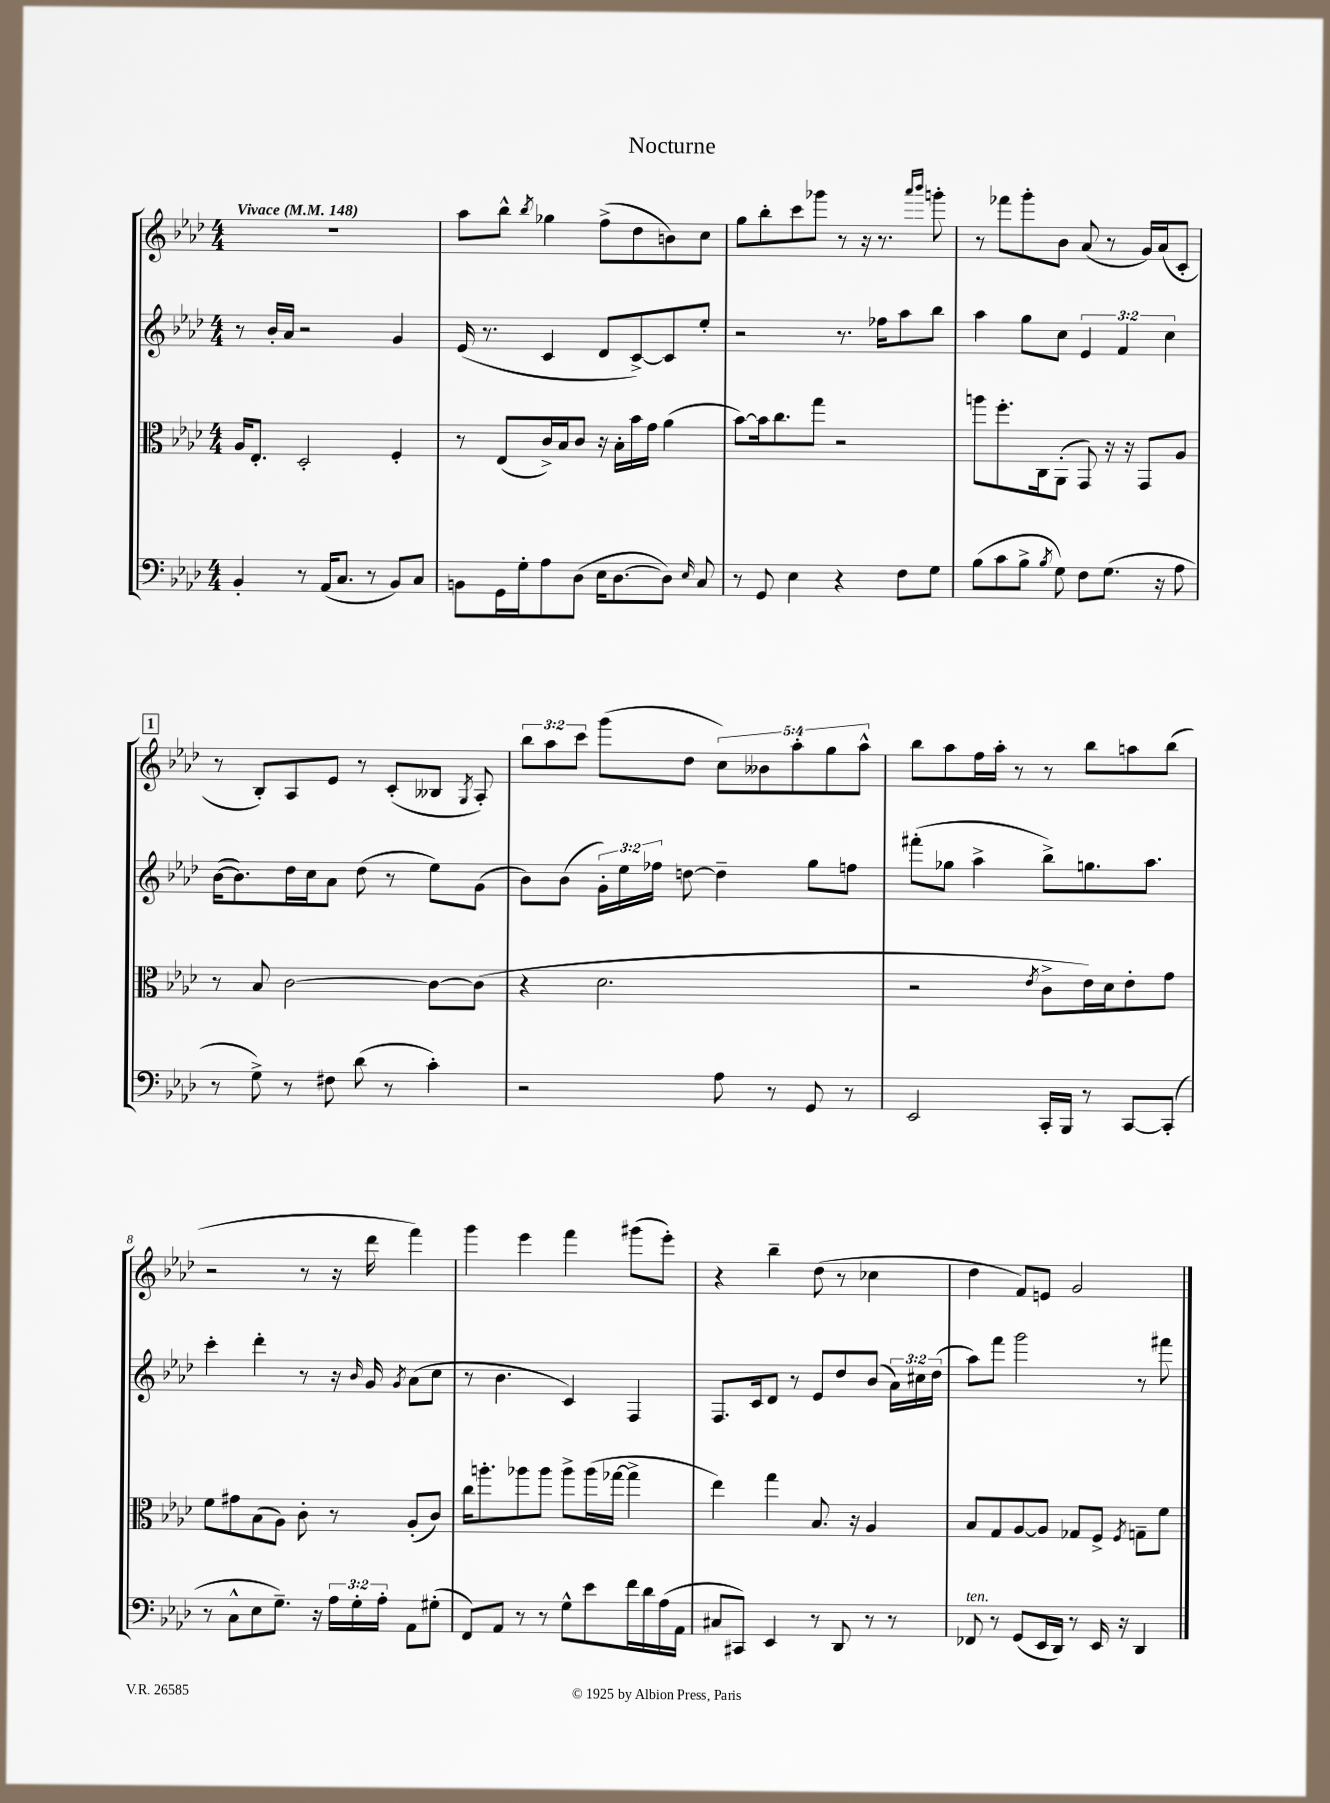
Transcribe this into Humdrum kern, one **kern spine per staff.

**kern	**kern	**kern	**kern
*staff4	*staff3	*staff2	*staff1
*clefF4	*clefC3	*clefG2	*clefG2
*k[b-e-a-d-]	*k[b-e-a-d-]	*k[b-e-a-d-]	*k[b-e-a-d-]
*M4/4	*M4/4	*M4/4	*M4/4
*MM148	*MM148	*MM148	*MM148
4BB-'	16A-	8r	1r
.	8.E-'	.	.
.	.	16b-'	.
.	.	16a-	.
8r	2D-'	2r	.
(16AA-	.	.	.
8.C	.	.	.
8r	.	.	.
8BB-)	4F'	4g	.
8C	.	.	.
=	=	=	=
8BB	8r	(16e-	8aa-
.	.	8.r	.
16GG	(8E-	.	8bb-^^
16G'	.	.	.
.	.	.	8qbb-
8A-	16c^)	4c	4gg-
.	16B-	.	.
(8D-	8c	.	.
16E-	16r	8d-	(8ff^
[8.D-	16B-'	.	.
.	16b-	[8c^)	8dd-
.	16g	.	.
8D-])	(4a-	8c]	8b)
16qqE-	.	.	.
8C	.	8ee-'	8cc
=	=	=	=
8r	[8b-)	2r	8gg
8GG	16b-]	.	8bb-'
.	8.cc	.	.
4E-	.	.	8ccc
.	8gg	.	8ggg-
4r	2r	8.r	8r
.	.	.	16r
.	.	16ff-	8.r
8F	.	8aa-	.
.	.	.	16qqaaa-
.	.	.	16qqbbb-
8G	.	8bb-	8ggg'
=	=	=	=
(8B-	8aa	4aa-	8r
8c	8.ff'	.	8fff-
8B-^	.	8gg	8ggg'
.	16C	.	.
8qB-	.	.	.
8G)	(8AA-'	8cc	8b-
8F	8GG)	6e-	(8a-
(8.G	16r	.	8r
.	.	6f	.
.	16r	.	.
.	8GG	.	16g)
16r	.	.	(16a-
.	.	6cc	.
8A-	8A-	.	8c'
=	=	=	=
8r	8r	([16b-	8r
.	.	8.b-])	.
8G^)	8B-	.	8B-')
8r	[2c	16dd-	8A-
.	.	16cc	.
8F#	.	8a-	8e-
(8d-	.	(8dd-	8r
8r	.	8r	(8c'
4c')	8c_	8ee-)	8B--
.	.	.	8qG
.	(8c]	(8g	8A-')
=	=	=	=
2r	4r	8b-)	12bb-
.	.	.	12aa-
.	.	(8b-	.
.	.	.	12ccc
.	2.d-	24g')	(8ggg
.	.	24ee-	.
.	.	24ff-	.
.	.	[8dd	8dd-
8A-	.	4dd~]	10cc)
.	.	.	10b--
8r	.	.	.
.	.	.	10aa-'
8GG	.	8gg	.
.	.	.	10gg
8r	.	8ff	.
.	.	.	10aa-^^
=	=	=	=
2EE-	2r	(8fff#'	8bb-
.	.	8gg-	8aa-
.	.	4aa-^	16ff
.	.	.	16aa-'
.	.	.	8r
.	8qe-	.	.
16CC'	8c^	8bb-^)	8r
16BBB-	.	.	.
8r	16e-)	8.gg	8bb-
.	16d-	.	.
[8CC	8e-'	.	8aa
.	.	8.aa-	.
(8CC']	8g	.	(8bb-
=	=	=	=
8r	8f	4ccc'	2r
8C^^	8g#	.	.
8E-	(8B-	4ddd-'	.
8.G~)	8A-)	.	.
.	8c'	8r	8r
16r	.	.	.
24A-	8r	16r	16r
24G'	.	.	.
.	.	16qqb-	.
.	.	16g	16ddd-
24A-'	.	.	.
.	.	8qg	.
8AA-	(8A-'	(8a-	4fff)
(8G#'	8c)	8cc	.
=	=	=	=
8FF)	16cc	8r	4ggg
.	8.aa'	.	.
8AA-	.	4.b-	.
8r	8aa-	.	4eee-
8r	8aa-	.	.
8G^^	8aa-^	4c)	4fff
8e-	(16aa-	.	.
.	[16gg-	.	.
16f	4gg-^]	4F	(8ggg#
16d-	.	.	.
(16A-	.	.	8eee-')
16AA-	.	.	.
=	=	=	=
8C#	4ee-)	8.F	4r
8CC#)	.	.	.
.	.	16c	.
4EE-	4gg	8d-	4bb-~
.	.	8r	.
8r	8.B-	8e-	(8dd-
8DD-	.	8dd-	8r
.	16r	.	.
8r	4A-	(8b-	4cc-
8r	.	24a-)	.
.	.	24cc#	.
.	.	(24dd-	.
=	=	=	=
8FF-	8B-	8aa-)	4dd-
8r	8G	8fff	.
(8GG	[8A-	2ggg	8f)
16EE-	8A-]	.	8e
16DD-)	.	.	.
8r	8G-	.	2g
16EE-	8F^	.	.
16r	.	.	.
.	8qF	.	.
4DD-	8G~	8r	.
.	8f	8fff#	.
==	==	==	==
*-	*-	*-	*-
